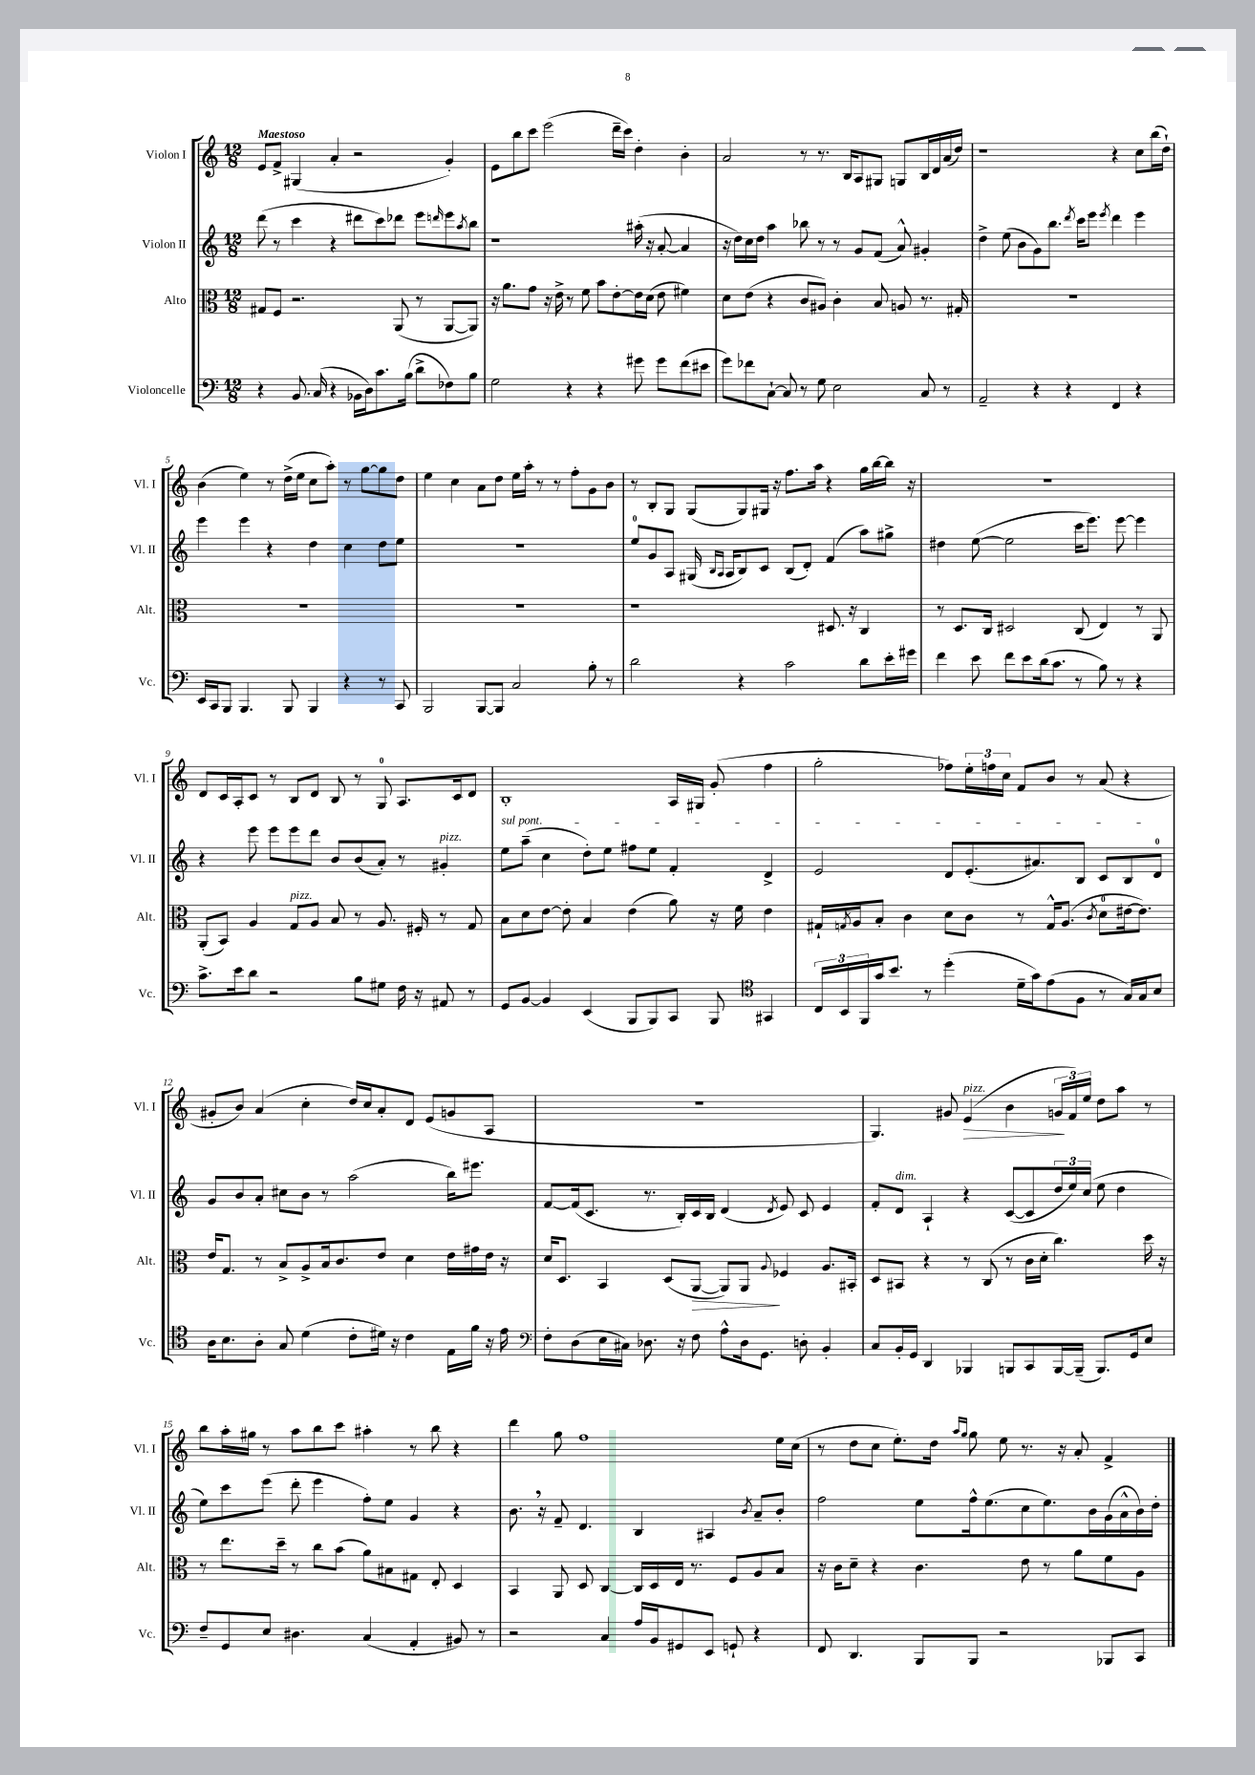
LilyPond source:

<<
\new StaffGroup <<
\new Staff = "s0" \with { instrumentName = "Violon I" shortInstrumentName = "Vl. I" } {
    \clef treble \key c \major \numericTimeSignature \time 12/8 \tempo "Maestoso"
    e'8 f'8-> gis4( a'4-. r2 g'4-.) |
    e'8 b''8 c'''8 e'''2( d'''16-- c'''16) d''4-. b'4-. |
    a'2 r8 r8. b16 a8 gis8 g8 b16 d'16 a'16( d''16) |
    r1 r4 c''8 b''16( d''16-!) |
    b'4( e''4) r8 d''16->( e''16 c''8 a''8-.) r8 g''8~ g''8 d''8 |
    e''4 c''4 a'8 d''8 e''16 a''16-. r8 r8 f''8-. g'8 b'8 |
    r8 b8-. g8 g8( g8) gis16 r16 f''8. a''16 r4 g''16 b''16~ b''16 r16 |
    R1. |
    d'8 c'16 a16-. c'8 r8 b8 d'8 b8 r8 g8-0 a8. c'16 d'8 |
    b1-. a16 gis16 g'8-.( f''4 |
    g''2-. fes''8) \tuplet 3/2 { e''16-. f''16 c''16 } f'8 b'8 r8 a'8( r4 |
    gis'8-. b'8) a'4( c''4-. d''16) c''16 a'8-. d'8 e'8( g'8 a8 |
    R1. |
    g4.) gis'8 e'4\>^\markup { \italic "pizz." }( b'4 \tuplet 3/2 { g'16\! f'16) e''16 } d''8 a''8 r8 |
    b''8 a''16-. gis''16 r8 a''8 b''8 c'''8 ais''4-. r8 b''8 r4 |
    d'''4 g''8 f''1 e''16 c''16( |
    r8 d''8 c''8 e''8.-.) d''16 \grace { a''16 g''16 } g''8 e''8 r8. r16 a'8-. f'4-> \bar "|." |
}
\new Staff = "s1" \with { instrumentName = "Violon II" shortInstrumentName = "Vl. II" } {
    \clef treble \key c \major \numericTimeSignature \time 12/8
    d'''8( r8 c'''4 r4 dis'''8 c'''8) des'''8 e'''8 \grace { d'''16 } e'''8 \acciaccatura { a''8 } b''8 |
    r1 ais''16-.( r16 a'8~-. a'4 |
    r16 d''16) c''16 d''16 a''4 bes''8 r8 r8 g'8 f'8( a'8-^) gis'4-. |
    d''4-> e''8( b'8 g'8) b''8. \acciaccatura { d'''8 } c'''16 e'''8 \acciaccatura { e'''8 } d'''4 e'''4 |
    e'''4 e'''4 r4 d''4 c''4 d''8 e''8 |
    R1. |
    e''8-0 g'8 a8 gis16( \grace { b16 a16 } a16 b8) c'8 b8( d'8-.) f'4( a''8) gis''8-> |
    dis''4 e''8~( e''2 c'''16 e'''8.) e'''8~ e'''4 |
    r4 e'''8 e'''8 e'''8 d'''8 b'8 b'8( a'8-.) r8 gis'4-.^\markup { \italic "pizz." } |
    \once \override TextSpanner.bound-details.left.text = \markup { \italic "sul pont." } e''8\startTextSpan a''8--( c''4 d''8-.) e''8 fis''8 e''8 f'4-. d'4-> |
    e'2 d'8 e'8.-.( ais'8.) b8 c'8 b8 d'8-0\stopTextSpan |
    g'8 b'8 a'8-. cis''8 b'8 r8 a''2( b''16) eis'''8. |
    f'8~ f'16( c'8. r8. b16-.) c'16 b16 d'4( \acciaccatura { d'8 } e'8) c'8 e'4 |
    f'8-. d'8^\markup { \italic "dim." } a4-! r4 c'8~( c'8 \tuplet 3/2 { d''16 e''16) c''16( } e''8 d''4 |
    e''8) c'''8 e'''8( d'''8-. e'''4 f''8-.) e''8 g'4 r4 |
    b'8. \breathe r16 f'8-- d'4. b4 ais4 \acciaccatura { b'8 } a'8-- b'8-. |
    f''2 e''8 f''16-^ e''8.( c''8 e''8.) b'16 g'16( a'16-^ b'16) d''16-. \bar "|." |
}
\new Staff = "s2" \with { instrumentName = "Alto" shortInstrumentName = "Alt." } {
    \clef alto \key c \major \numericTimeSignature \time 12/8
    gis8 f8 r2. a,8( r8 a,8~ a,8) |
    r16 a'8. g'8 r16 e'16-> r8 f'8 b'8 e'8~-. e'16 d'16( e'8 fis'4) |
    d'8 e'8( r4 c'8 ais8) c'4-. b8 a8 r8. gis16-. |
    R1. |
    R1. |
    R1. |
    r1 dis8. r16 c4 |
    r8 d8. c16 dis2 c8( e4) r8 a,8 |
    a,8-.( b,8) a4 g8^\markup { \italic "pizz." } a8 b8 r8 a8. fis16-. r8 g8 |
    b8 d'8 e'8~ e'8-. b4 e'4( a'8) r16 f'16 e'4 |
    gis16-! \acciaccatura { g8 } a16 b8-. c'4 d'8 c'8 r8 g16-^ a8.( \acciaccatura { c'8 } d'8-0 eis'16~ eis'8.) |
    e'16 g8. r8 b8-> a8-> b16 c'8. e'8 d'4 e'16 gis'16 e'16 r16 |
    d'16 d8. b,4 d8( a,8~\> a,8) a,8\! \appoggiatura { a8 } fes4 a8. bis,16-. |
    d8 bis,8 r4 r8 c8( r8 c'16 d'16-. c''4.) d''16 r16 |
    r8 e''8. d''16-- r8 c''8 b'8( a'8) bis8 gis8 e8-. d4 |
    b,4 a,8 d8 c4~ c16 d16 e16 r8. f8 a8 b8 |
    r16 c'16 d'8-- r4 c'4. e'8 r8 a'8 f'8 a8 \bar "|." |
}
\new Staff = "s3" \with { instrumentName = "Violoncelle" shortInstrumentName = "Vc." } {
    \clef bass \key c \major \numericTimeSignature \time 12/8
    r4 b,8. c16( r4 bes,16 d16) c'8. b16( d'8-> fes8) b8 |
    g2 r4 r4 gis'8 gis'8 f'8( eis'8 |
    g'8) fes'8 c8~-! c8 r8 g8 e2 c8 r8 |
    a,2-- r4 r4 f,4 r4 |
    e,16 c,16 b,,8 b,,4. b,,8 b,,4 r4 r8 c,8 |
    b,,2 b,,8~ b,,8 c2 b8-. r8 |
    d'2 r4 c'2 d'8 e'16-. gis'16 |
    f'4 e'8 f'8 e'8 d'16( c'8. r8 b8) r8 r4 |
    c'8.-> e'16 d'8 r2 b8 gis8 f16 r16 ais,8 r8 |
    g,8 b,8~ b,4 e,4( b,,8 b,,8) c,8 b,,8 \clef tenor gis,4 |
    \tuplet 3/2 { c16 b,16 f,16 } g'16 b'8. r8 d''4-.( d'16-- g'16) e'8( f8 r8 g16) g16 b8 |
    a16 b8. a8-. g8 d'4( c'8-. dis'16) r16 c'4 e16 f'16 r16 e'16 |
    \clef bass f8-. d8( e16 cis16) des8. r16 f8 a8-^ des16 g,8. d8-. b,4-. |
    c8 b,16-. g,16 d,4 bes,,4 b,,8 c,8 b,,16~ b,,16--( b,,8.) g,16 e8 |
    f8-- g,8 e8 dis4. c4( a,4-. bis,8) r8 |
    r2 c4 a16 b,16 gis,8 e,8 g,8-! r4 |
    f,8 d,4. b,,8 b,,8 r2 bes,,8 c,8 \bar "|." |
}
>>
>>
